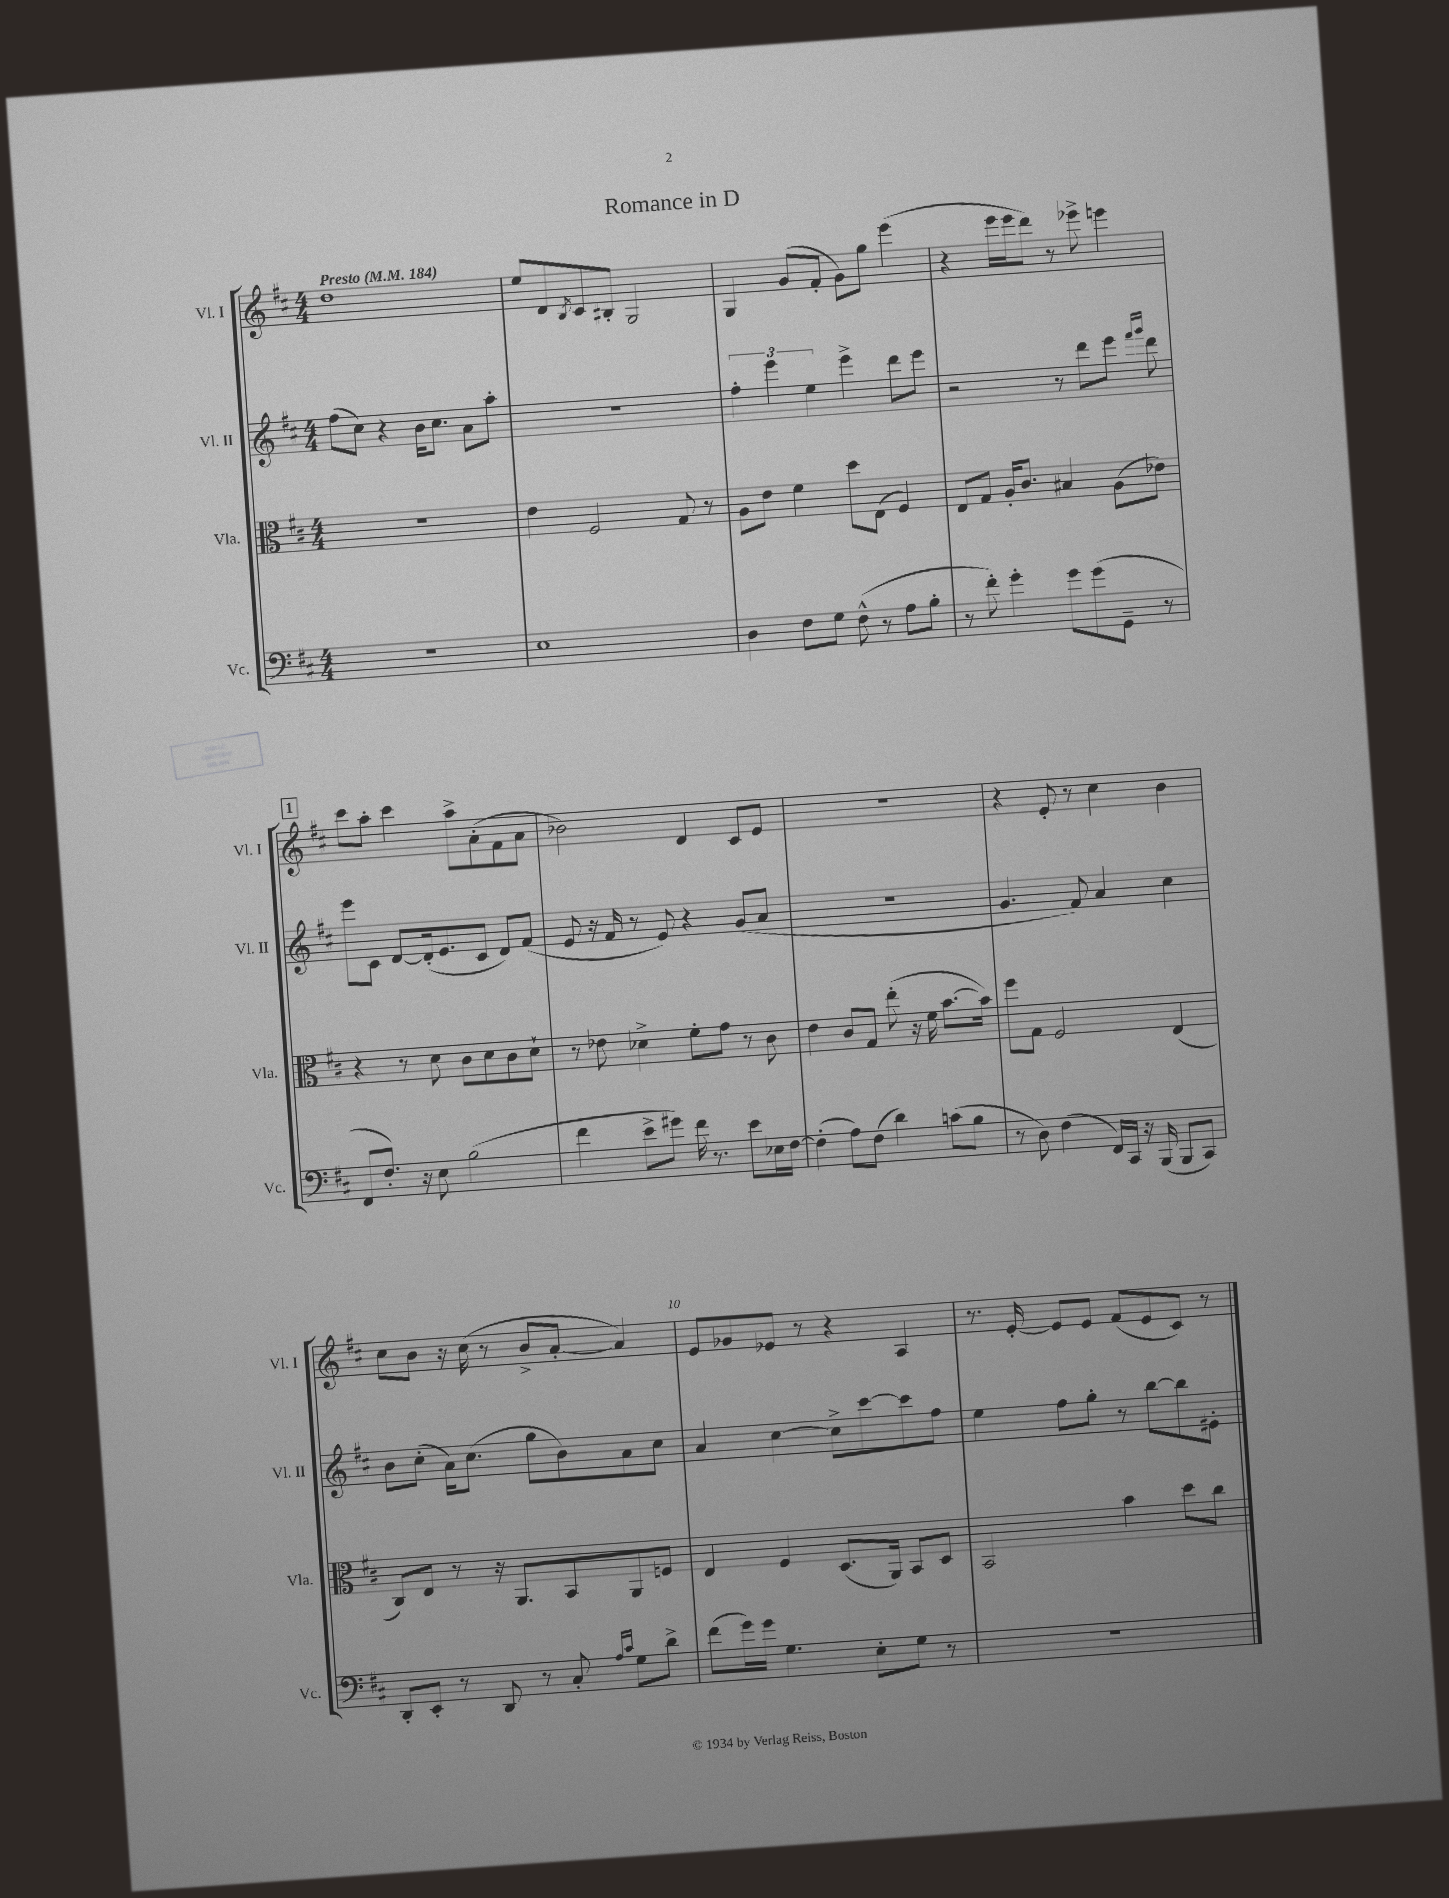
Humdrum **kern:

**kern	**kern	**kern	**kern
*staff4	*staff3	*staff2	*staff1
*clefF4	*clefC3	*clefG2	*clefG2
*k[f#c#]	*k[f#c#]	*k[f#c#]	*k[f#c#]
*M4/4	*M4/4	*M4/4	*M4/4
*MM184	*MM184	*MM184	*MM184
1r	1r	(8ff#\L	1dd
.	.	8cc#\J)	.
.	.	4r	.
.	.	16b\LK	.
.	.	8.cc#\J	.
.	.	8a\L	.
.	.	8aa'\J	.
=	=	=	=
1E	4e\	1r	8ee/L
.	.	.	8d/
.	.	.	8qB/
.	2F#/	.	8c#/
.	.	.	8B#'/J
.	.	.	2G/
.	8G/	.	.
.	8r	.	.
=	=	=	=
4D\	8A\L	6ff#'\	4G/
.	8e\J	.	.
.	.	6eee\	.
8F#\L	4f#\	.	(8g/L
.	.	6ee\	.
8G\J	.	.	8f#'/J
(8F#^^\	8dd\L	4eee^\	8g\L)
8r	(8E\J	.	8gg\J
8A\L	4F#/)	8ddd\L	(4eee\
8B'\J	.	8eee\J	.
=	=	=	=
8r	8E/L	2r	4r
8f#'\)	8G/J	.	.
4g'\	16A'/LK	.	16eee\LL
.	8.c#/J	.	16eee\J
.	.	.	8ddd\J)
8g\L	4B#/	8r	8r
(8g\	.	8ddd\L	8eee-^\
8GG~\J	(8A\L	8eee\J	4eee\
.	.	16qqfff#/LL	.
.	.	16qqggg/JJ	.
8r	8e-\J)	8ddd\	.
=	=	=	=
8FF#/L	4r	8eee\L	8ccc#\L
8.F#'/J)	.	8c#\J	8aa'\J
.	8r	[8d/L	4ccc#\
16r	.	.	.
8E\	8d\	(16d'/]k	.
.	.	8.e/	.
(2B\	8c#\L	.	8aa^\L
.	8d\	8c#/J	(8a'\
.	8c#\	8d/L)	8f#\
.	8d`\J	(8f#/J	8a\J
=	=	=	=
4f#\	8r	8e/	2b-\)
.	8e-\	16r	.
.	.	16f#/	.
8e^\L	4d-^\	8r	.
8g#\J)	.	8e/)	.
16f#\	8f#'\L	4r	4d/
8.r	.	.	.
.	8g\J	.	.
8e\L	8r	(8g/L	8c#/L
16E-\L	8c#\	8a/J	8e/J
[16F#\JJ	.	.	.
=	=	=	=
(4F#'\]	4e\	1r	1r
8A\L)	8c#/L	.	.
(8F#\J	8G/J	.	.
4d\)	(8ee'\	.	.
.	16r	.	.
.	16f#\	.	.
(8c\L	[8.b\L	.	.
8B\J	.	.	.
.	16b\]Jk)	.	.
=	=	=	=
8r	8ff#\L	4.g/	4r
8D\)	8G\J	.	.
(4F#\	2F#/	.	8e'/
.	.	8f#/)	8r
16FF#/LL)	.	4a/	4cc#\
16CC#/JJ	.	.	.
16r	.	.	.
(16BBB/	.	.	.
8BBB/L	(4E/	4cc#\	4b\
8CC#/J)	.	.	.
=	=	=	=
8DD'/L	8C#/L)	8b\L	8cc#\L
8EE'/J	8E/J	(8cc#'\J	8b\J
8r	8r	16a\LK)	16r
.	.	(8.cc#\J	(16cc#\
8DD/	16r	.	8r
.	8.AA/L	.	.
8r	.	8gg\L	8b^/L
8C#'/	8BB/	8b\)	[8a'/J
16qqA/LL	.	.	.
16qqc#/JJ	.	.	.
8G\L	8AA/	8a\	4a/])
8d^\J	8F/J	8cc#\J	.
=	=	=	=
(8f#\L	4E/	4a/	8e/L
16g\L)	.	.	8g-/
16g\JJ	.	.	.
4.G\	4F#/	[4cc#\	8e-/J
.	.	.	8r
.	(8.D/L	8cc#^\]L	4r
8E'\L	.	[8ccc#\	.
.	16AA/Jk)	.	.
8G\J	8BB/L	8ccc#\]	4A/
8r	8D/J	8ff#\J	.
=	=	=	=
1r	2BB/	4ee\	8.r
.	.	.	[16e'/
.	.	8ff#\L	8e/]L
.	.	8gg'\J	8e/J
.	4b\	8r	(8f#/L
.	.	[8bb\L	8e/
.	8dd\L	8bb\]	8c#/J)
.	8cc#\J	8e#'\J	8r
==	==	==	==
*-	*-	*-	*-
